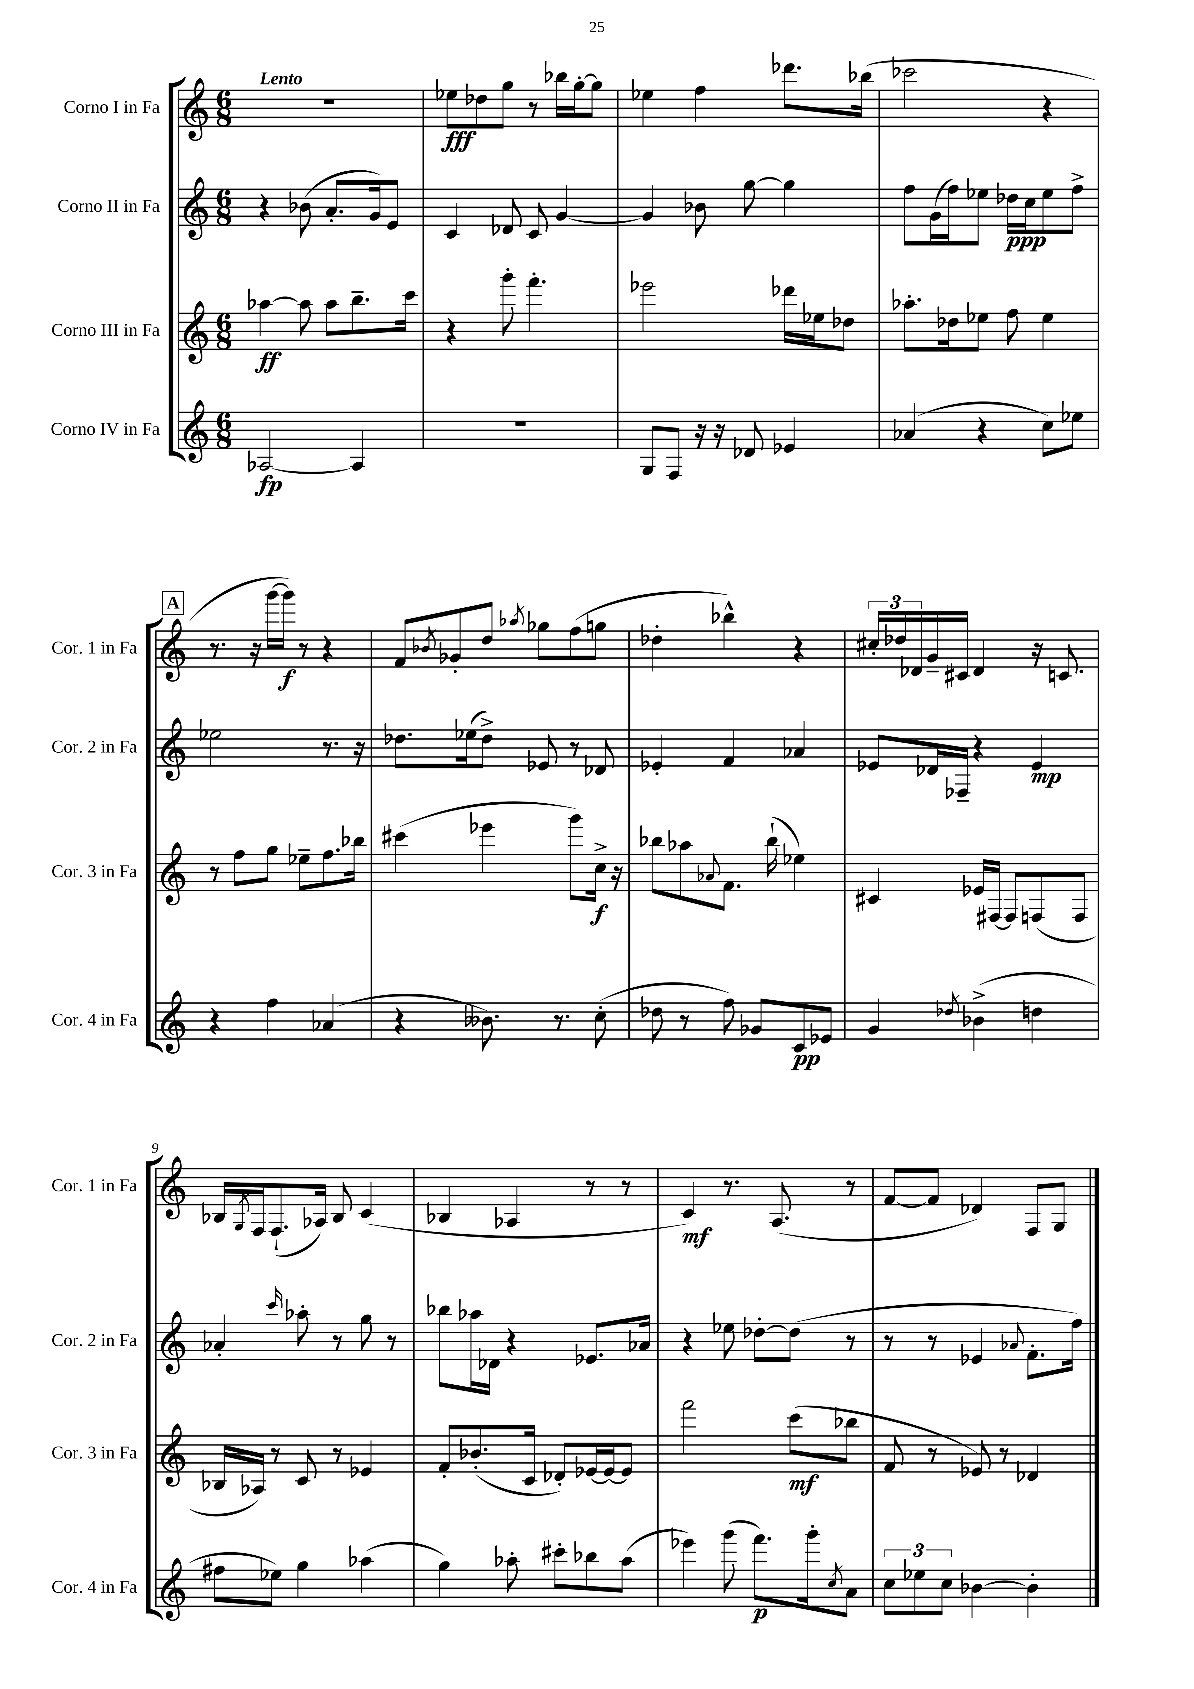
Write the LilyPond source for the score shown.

<<
\new StaffGroup <<
\new Staff = "s0" \with { instrumentName = "Corno I in Fa" shortInstrumentName = "Cor. 1 in Fa" } {
    \clef treble \key c \major \numericTimeSignature \time 6/8 \tempo "Lento"
    R2. |
    ees''8\fff des''8 g''8 r8 bes''16 g''16~-. g''8 |
    ees''4 f''4 des'''8. bes''16( |
    ces'''2 r4 |
    \mark \markup { \box "A" } r8. r16 g'''16~ g'''16\f) r8 r4 |
    f'8 \acciaccatura { bes'8 } ges'8-. d''8 \acciaccatura { aes''8 } ges''8 f''8( g''8 |
    des''4-. bes''4-^) r4 |
    \tuplet 3/2 { cis''16-. des''16 des'16 } g'16-- cis'16 des'4 r16 c'8. |
    bes16 \acciaccatura { g8 } f16 f8.-!( aes16) bes8 c'4( |
    bes4 aes4 r8 r8 |
    c'4\mf) r8. a8.( r8 |
    f'8~ f'8 des'4) f8 g8 \bar "|." |
}
\new Staff = "s1" \with { instrumentName = "Corno II in Fa" shortInstrumentName = "Cor. 2 in Fa" } {
    \clef treble \key c \major \numericTimeSignature \time 6/8
    r4 bes'8( a'8.-. g'16) e'8 |
    c'4 des'8 c'8 g'4~ |
    g'4 bes'8 g''8~ g''4 |
    f''8 g'16( f''16) ees''8 des''16\ppp c''16 ees''8 f''8-> |
    \mark \markup { \box "A" } ees''2 r8. r16 |
    des''8. ees''16( des''8->) ees'8 r8 des'8 |
    ees'4-. f'4 aes'4 |
    ees'8 des'16 fes16-- r4 ees'4\mp |
    aes'4-. \grace { c'''16 } aes''8-. r8 g''8 r8 |
    bes''8 aes''16 des'16 r4 ees'8. aes'16 |
    r4 ees''8 des''8~-. des''8( r8 |
    r8 r8 ees'4 \appoggiatura { aes'8 } f'8.-. f''16) \bar "|." |
}
\new Staff = "s2" \with { instrumentName = "Corno III in Fa" shortInstrumentName = "Cor. 3 in Fa" } {
    \clef treble \key c \major \numericTimeSignature \time 6/8
    aes''4~\ff aes''8 aes''8 b''8.-- c'''16 |
    r4 g'''8-. f'''4.-. |
    ees'''2 des'''16 ees''16 des''8 |
    aes''8.-. des''16 ees''8 f''8 ees''4 |
    \mark \markup { \box "A" } r8 f''8 g''8 ees''8-- f''8. bes''16 |
    cis'''4( ees'''4 g'''8) c''16->\f r16 |
    bes''8 aes''8 \appoggiatura { aes'8 } f'8. bes''16-!( ees''4) |
    cis'4 ees'16 fis16~ fis8 f8( f8 |
    bes16 aes16) r8 c'8 r8 ees'4 |
    f'8-. bes'8.-.( c'16 des'8-.) ees'16~ ees'16~ ees'8 |
    f'''2 c'''8\mf( bes''8 |
    f'8 r8 ees'8) r8 des'4 \bar "|." |
}
\new Staff = "s3" \with { instrumentName = "Corno IV in Fa" shortInstrumentName = "Cor. 4 in Fa" } {
    \clef treble \key c \major \numericTimeSignature \time 6/8
    aes2~\fp aes4 |
    R2. |
    g8 f8 r16 r16 des'8 ees'4 |
    aes'4( r4 c''8) ees''8 |
    \mark \markup { \box "A" } r4 f''4 aes'4( |
    r4 beses'8.) r8. c''8-.( |
    des''8 r8 f''8) ges'8 c'8\pp ees'8 |
    g'4 \acciaccatura { des''8 } bes'4->( d''4 |
    fis''8 ees''8) g''4 aes''4( |
    g''4) aes''8-. cis'''8-. bes''8 aes''8( |
    ees'''4) g'''8( f'''8.\p) g'''16-. \acciaccatura { c''8 } a'8 |
    \tuplet 3/2 { c''8 ees''8 c''8 } bes'4~ bes'4-. \bar "|." |
}
>>
>>
